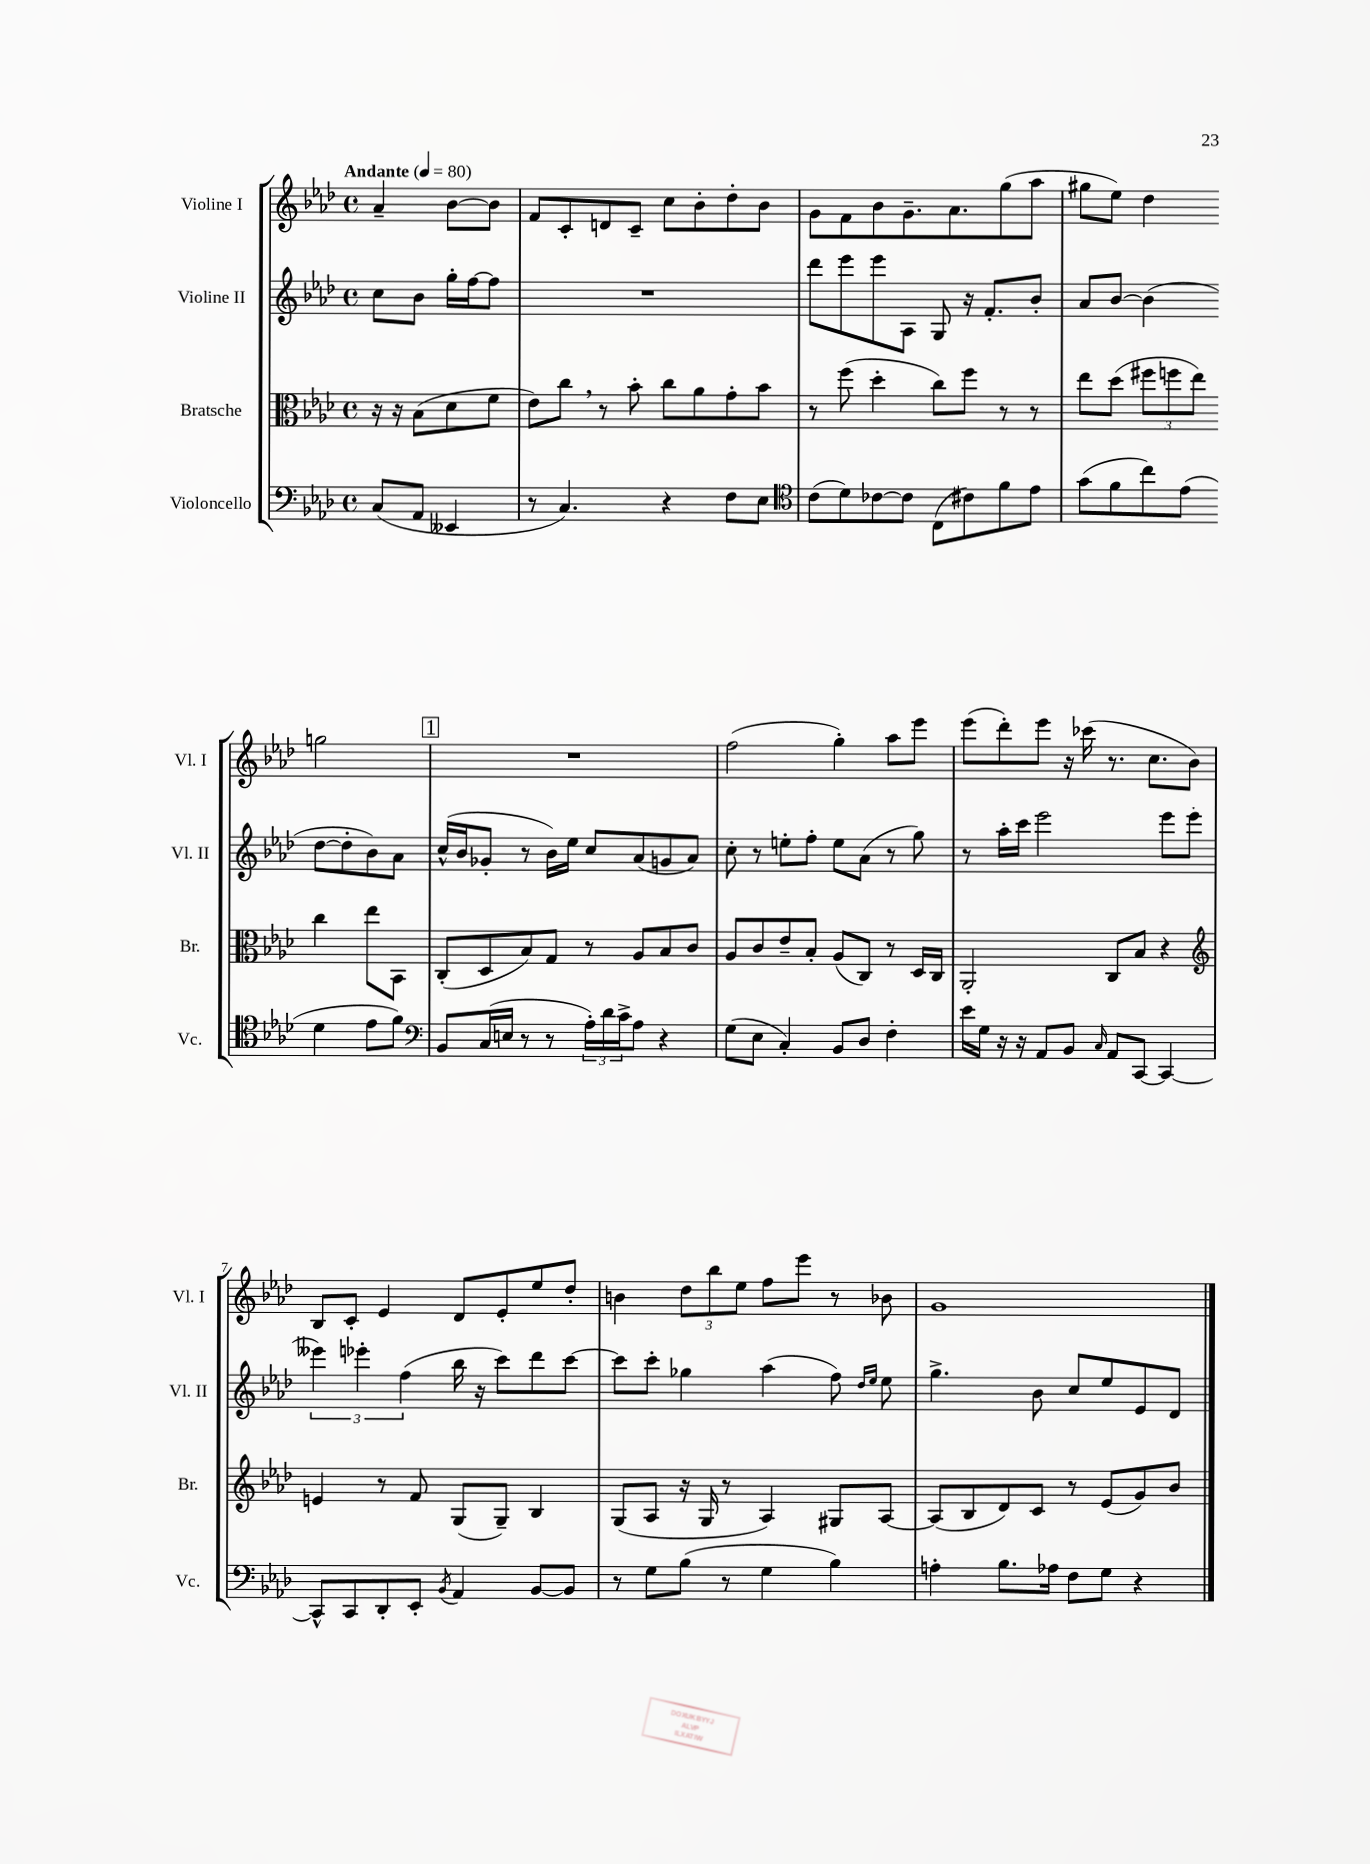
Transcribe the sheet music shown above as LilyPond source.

<<
\new StaffGroup <<
\new Staff = "s0" \with { instrumentName = "Violine I" shortInstrumentName = "Vl. I" } {
    \clef treble \key aes \major \defaultTimeSignature \time 4/4 \partial 2 \tempo "Andante" 4 = 80
    aes'4-- bes'8~ bes'8 |
    f'8 c'8-. d'8 c'8-- c''8 bes'8-. des''8-. bes'8 |
    g'8 f'8 bes'8 g'8.-- aes'8. g''8( aes''8 |
    gis''8 ees''8) des''4 g''2 |
    \mark \markup { \box "1" } R1 |
    f''2( g''4-.) aes''8 ees'''8 |
    ees'''8( des'''8-.) ees'''8 r16 ces'''16( r8. c''8. bes'8) |
    bes8 c'8-. ees'4 des'8 ees'8-. ees''8 des''8-. |
    b'4 \tuplet 3/2 { des''8 bes''8 ees''8 } f''8 ees'''8 r8 bes'8 |
    g'1 \bar "|." |
}
\new Staff = "s1" \with { instrumentName = "Violine II" shortInstrumentName = "Vl. II" } {
    \clef treble \key aes \major \defaultTimeSignature \time 4/4 \partial 2
    c''8 bes'8 g''16-. f''16~ f''8 |
    R1 |
    des'''8 ees'''8 ees'''8 aes8 g8 r16 f'8.-. bes'8-. |
    aes'8 bes'8~ bes'4( des''8~ des''8-. bes'8) aes'8 |
    \mark \markup { \box "1" } c''16-^( bes'16 ges'8-. r8 bes'16) ees''16 c''8 aes'8( g'8 aes'8) |
    c''8-. r8 e''8-. f''8-. e''8 aes'8( r8 g''8) |
    r8 aes''16-. c'''16 ees'''2 ees'''8 ees'''8( |
    \tuplet 3/2 { eeses'''4) ees'''4-. f''4( } bes''16 r16 c'''8) des'''8 c'''8~ |
    c'''8 c'''8-. ges''4 aes''4( f''8) \grace { des''16 ees''16 } ees''8 |
    g''4.-> bes'8 c''8 ees''8 ees'8 des'8 \bar "|." |
}
\new Staff = "s2" \with { instrumentName = "Bratsche" shortInstrumentName = "Br." } {
    \clef alto \key aes \major \defaultTimeSignature \time 4/4 \partial 2
    r16 r16 bes8( des'8 f'8 |
    ees'8) c''8 \breathe r8 bes'8-. c''8 aes'8 g'8-. bes'8 |
    r8 f''8( des''4-. c''8) f''8 r8 r8 |
    ees''8 des''8( \tuplet 3/2 { fis''8 f''8 ees''8) } c''4 ees''8 bes,8 |
    \mark \markup { \box "1" } c8-.( des8 bes8) g8 r8 aes8 bes8 c'8 |
    aes8 c'8 ees'8-- bes8-. aes8( c8) r8 des16 c16 |
    aes,2-. c8 bes8 r4 |
    \clef treble e'4 r8 f'8 g8( g8--) bes4 |
    g8( aes8 r16 g16 r8 aes4) gis8 aes8~ |
    aes8( bes8 des'8) c'8 r8 ees'8( g'8) bes'8 \bar "|." |
}
\new Staff = "s3" \with { instrumentName = "Violoncello" shortInstrumentName = "Vc." } {
    \clef bass \key aes \major \defaultTimeSignature \time 4/4 \partial 2
    c8( aes,8 eeses,4 |
    r8 c4.) r4 f8 ees8 |
    \clef tenor c'8( des'8) ces'8~ ces'8 c8( cis'8) f'8 ees'8 |
    g'8( f'8 c''8) ees'8( des'4 ees'8 f'8) |
    \mark \markup { \box "1" } \clef bass bes,8 c16( e16 r8 r8 \tuplet 3/2 { aes16-.) des'16 c'16-> } aes8 r4 |
    g8( ees8 c4-.) bes,8 des8 f4-. |
    ees'16 g16 r16 r16 aes,8 bes,8 \grace { c16 } aes,8 c,8~ c,4~ |
    c,8-^ c,8 des,8-. ees,8-. \acciaccatura { bes,8 } aes,4 bes,8~ bes,8 |
    r8 g8 bes8( r8 g4 bes4) |
    a4-. bes8. aes16 f8 g8 r4 \bar "|." |
}
>>
>>
